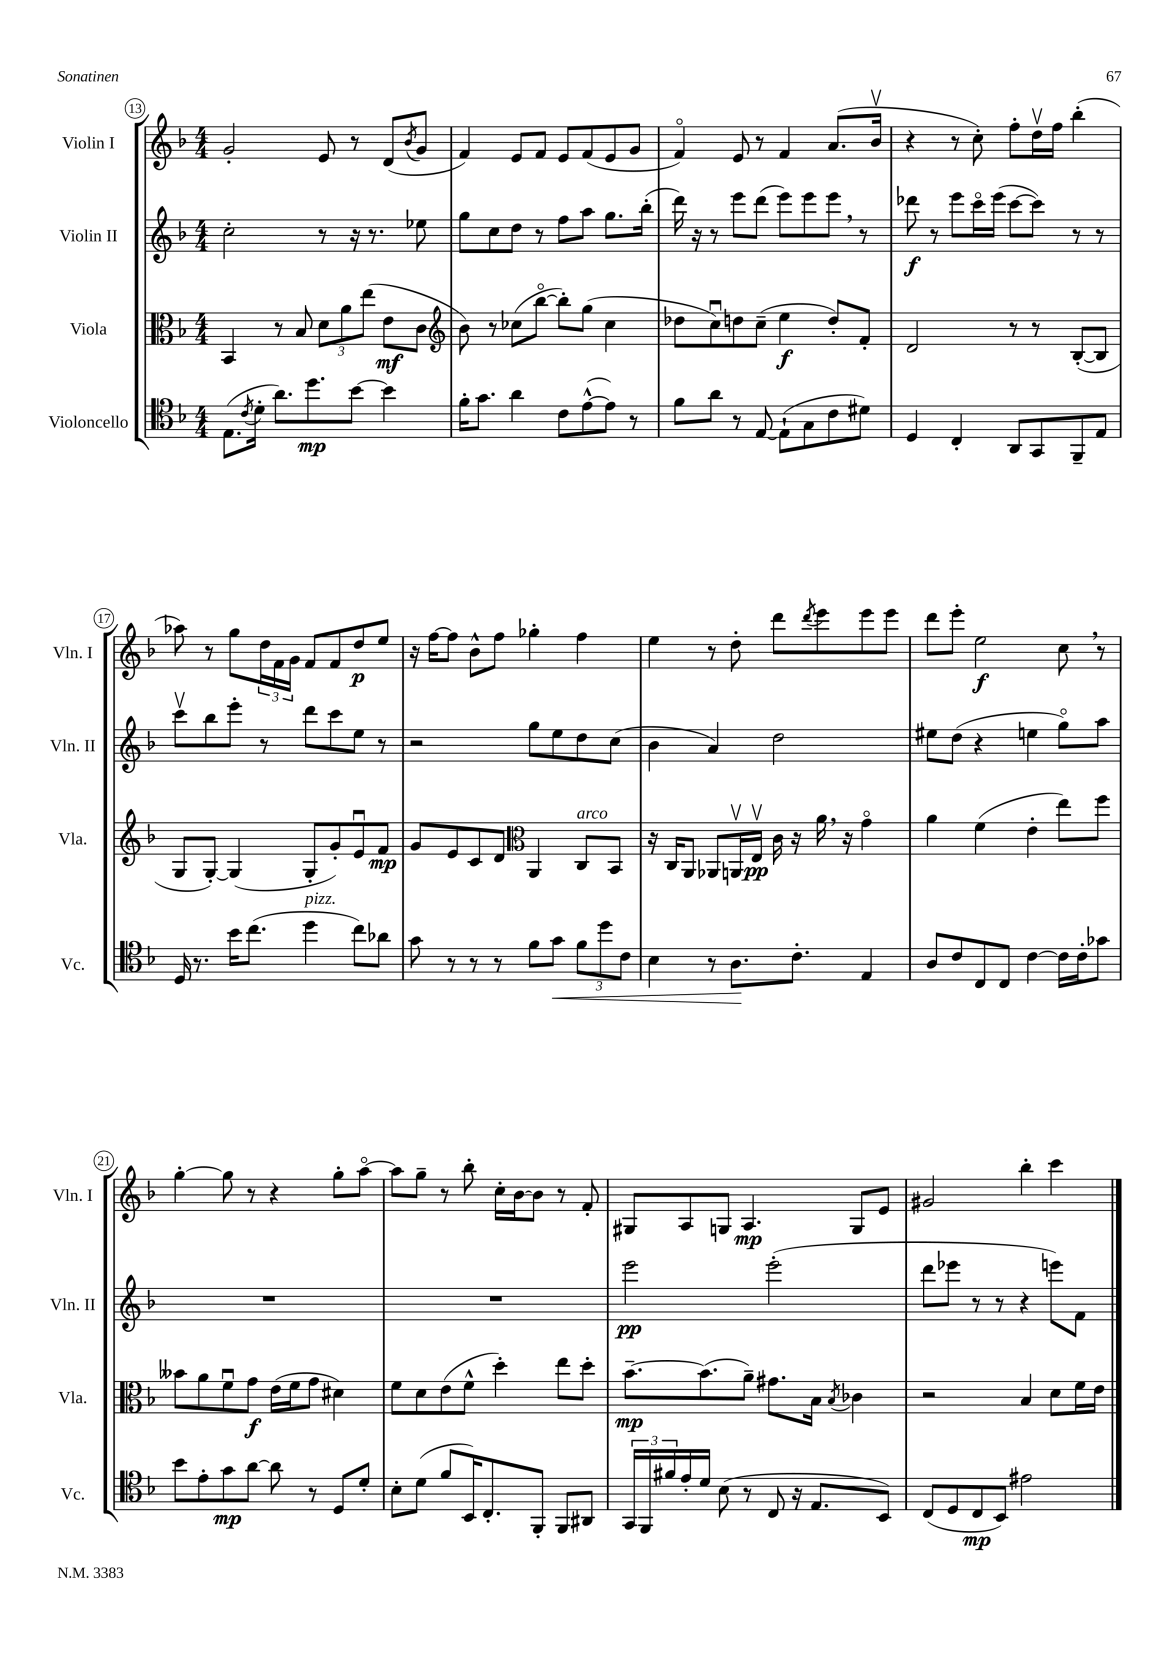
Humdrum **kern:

**kern	**dynam	**kern	**dynam	**kern	**dynam	**kern	**dynam
*part4	*part4	*part3	*part3	*part2	*part2	*part1	*part1
*staff4	*staff4	*staff3	*staff3	*staff2	*staff2	*staff1	*staff1
*I"Violoncello	*	*I"Viola	*	*I"Violin II	*	*I"Violin I	*
*I'Vc.	*	*I'Vla.	*	*I'Vln. II	*	*I'Vln. I	*
*clefC4	*	*clefC3	*	*clefG2	*	*clefG2	*
*k[b-]	*	*k[b-]	*	*k[b-]	*	*k[b-]	*
*M4/4	*	*M4/4	*	*M4/4	*	*M4/4	*
=13	=13	=13	=13	=13	=13	=13	=13
(8.E\L	.	4BB-/	.	2cc'\	.	2g'/	.
8qc/	.	.	.	.	.	.	.
16d'\Jk	.	.	.	.	.	.	.
8.a\L)	.	8r	.	.	.	.	.
.	.	8B-/	.	.	.	.	.
8.dd\	mp	.	.	.	.	.	.
.	.	12d\L	.	8r	.	8e/	.
.	.	12a\	.	.	.	.	.
[8b-\J	.	.	.	16r	.	8r	.
.	.	(12ee\J	.	.	.	.	.
.	.	.	.	8.r	.	.	.
4b-\]	.	8e\L	mf	.	.	(8d/L	.
.	.	.	.	.	.	8qb-/	.
.	.	8c\J	.	8ee-X\	.	8g/J	.
=14	=14	=14	=14	=14	=14	=14	=14
*	*	*clefG2	*	*	*	*	*
16f'\KL	.	8b-\)	.	8gg\L	.	4f/)	.
8.g\J	.	.	.	.	.	.	.
.	.	8r	.	8cc\	.	.	.
4a\	.	(8cc-X\L	.	8dd\J	.	8e/L	.
.	.	[8bb-\J	.	8r	.	8f/J	.
8c\L	.	8bb-'\L])	.	8ff\L	.	8e/L	.
([8e^^\	.	(8gg\J	.	8aa\J	.	(8f/	.
8e\J])	.	4cc-\	.	8.gg\L	.	8e/	.
8r	.	.	.	.	.	8g/J	.
.	.	.	.	(16bb-'\Jk	.	.	.
=15	=15	=15	=15	=15	=15	=15	=15
8f\L	.	8dd-X\L	.	16ddd\)	.	4f/)	.
.	.	.	.	16r	.	.	.
8a\J	.	8ccu\)	.	8r	.	.	.
8r	.	8ddn\	.	8eee\L	.	8e/	.
[8E/	.	(8cc~\J	.	(8ddd\J	.	8r	.
(8E`\L]	.	4ee\	f	8eee\L)	.	4f/	.
8G\	.	.	.	8eee\	.	.	.
8c\	.	8dd'/L)	.	8eee,\J	.	(8.a/L	.
8d#X\J)	.	8f'/J	.	8r	.	.	.
.	.	.	.	.	.	16b-v/Jk	.
=16	=16	=16	=16	=16	=16	=16	=16
4D/	.	2d/	.	8ddd-X\	f	4r	.
.	.	.	.	8r	.	.	.
4C'/	.	.	.	8eee\L	.	8r	.
.	.	.	.	16ccc\L	.	8cc'\)	.
.	.	.	.	(16eee\JJ	.	.	.
8AA/L	.	8r	.	[8ccc\L	.	8ff'\L	.
8GG/	.	8r	.	8ccc\J])	.	16ddv\L	.
.	.	.	.	.	.	16ff\JJ	.
8FF~/	.	([8B-'/L	.	8r	.	(4bb-'\	.
8E/J	.	8B-/J]	.	8r	.	.	.
!!LO:LB:g=z
=17	=17	=17	=17	=17	=17	=17	=17
16D/	.	8G/L	.	8cccv\L	.	8aa-X\)	.
8.r	.	.	.	.	.	.	.
.	.	[8G'/J)	.	8bb-\	.	8r	.
16b-\KL	.	(4G/]	.	8eee'\J	.	8gg\L	.
(8.cc\J	.	.	.	.	.	.	.
.	.	.	.	8r	.	24dd\L	.
.	.	.	.	.	.	24f\	.
.	.	.	.	.	.	24g\JJ	.
!LO:TX:a:i:t=pizz.	!	!	!	!	!	!	!
4dd\	.	8G'/L	.	8ddd\L	.	8f/L	.
.	.	8g'/)	.	8ccc\	.	8f/	.
8cc\L)	.	8eu/	.	8ee\J	.	8dd/	p
8a-X\J	.	8f/J	mp	8r	.	8ee/J	.
=18	=18	=18	=18	=18	=18	=18	=18
8g\	.	8g/L	.	2r	.	16r	.
.	.	.	.	.	.	[16ff\KL	.
8r	.	8e/	.	.	.	8ff\J]	.
8r	.	8c/	.	.	.	8b-^^\L	.
8r	.	8d/J	.	.	.	8ff\J	.
*	*	*clefC3	*	*	*	*	*
8f\L	.	4AA/	.	8gg\L	.	4gg-X'\	.
!	!LO:HP:b	!	!	!	!	!	!
8g\J	<	.	.	8ee\	.	.	.
!	!	!LO:TX:a:i:t=arco	!	!	!	!	!
12f\L	.	8C/L	.	8dd\	.	4ff\	.
12dd\	.	.	.	.	.	.	.
.	.	8BB-/J	.	(8cc\J	.	.	.
12c\J	.	.	.	.	.	.	.
=19	=19	=19	=19	=19	=19	=19	=19
4B-\	.	16r	.	4b-\	.	4ee\	.
.	.	16C/KL	.	.	.	.	.
.	.	8AA/J	.	.	.	.	.
8r	.	8AA-X/L	.	4a/)	.	8r	.
8.A\L	.	16AAnv/L	.	.	.	8dd'\	.
.	.	16Ev/JJ	pp	.	.	.	.
.	.	16c\	.	2dd\	.	8ddd\L	.
8.c'\J	[	16r	.	.	.	.	.
.	.	.	.	.	.	8qddd/	.
.	.	16a,\	.	.	.	8eee\	.
.	.	16r	.	.	.	.	.
4E/	.	4g\	.	.	.	8eee\	.
.	.	.	.	.	.	8eee\J	.
=20	=20	=20	=20	=20	=20	=20	=20
8A/L	.	4a\	.	8ee#X\L	.	8ddd\L	.
8c/	.	.	.	(8dd\J	.	8eee'\J	.
8C/	.	(4f\	.	4r	.	2ee\	f
8C/J	.	.	.	.	.	.	.
[4c\	.	4e'\	.	4een\	.	.	.
16c\LL]	.	8ee\L)	.	8gg\L)	.	8cc,\	.
16c'\J	.	.	.	.	.	.	.
8g-X\J	.	8ff\J	.	8aa\J	.	8r	.
!!LO:LB:g=z
=21	=21	=21	=21	=21	=21	=21	=21
8b-\L	.	8b--X\L	.	1r	.	[4gg'\	.
8e'\	.	8a\	.	.	.	.	.
8g\	mp	8fu\	.	.	.	8gg\]	.
[8a\J	.	8g\J	f	.	.	8r	.
8a\]	.	(16e\LL	.	.	.	4r	.
.	.	16f\J	.	.	.	.	.
8r	.	8g\J	.	.	.	.	.
8D/L	.	4d#X\)	.	.	.	8gg'\L	.
8d'/J	.	.	.	.	.	[8aa\J	.
=22	=22	=22	=22	=22	=22	=22	=22
8B-'\L	.	8f\L	.	1r	.	8aa\L]	.
(8d\J	.	8d\	.	.	.	8gg~\J	.
8f/L	.	(8e\	.	.	.	8r	.
16BB-/K)	.	8f^^\J	.	.	.	8bb-'\	.
8.C'/	.	.	.	.	.	.	.
.	.	4dd'\)	.	.	.	16cc'\LL	.
.	.	.	.	.	.	[16b-\J	.
8FF'/J	.	.	.	.	.	8b-\J]	.
8FF/L	.	8ee\L	.	.	.	8r	.
8AA#X/J	.	8dd'\J	.	.	.	8f'/	.
=23	=23	=23	=23	=23	=23	=23	=23
24GG/LL	.	[8.b-~\L	mp	2eee\	pp	8G#X/L	.
24FF/	.	.	.	.	.	.	.
24f#X/	.	.	.	.	.	.	.
16e'/	.	.	.	.	.	8A/	.
16d/JJ	.	(8.b-\]	.	.	.	.	.
(8B-\	.	.	.	.	.	8Gn/J	.
8r	.	8a~\J)	.	.	.	4.A/	mp
8C/	.	8.g#X\L	.	(2eee'\	.	.	.
16r	.	.	.	.	.	.	.
8.E/L	.	16B-\Jk	.	.	.	.	.
.	.	8qB-/	.	.	.	.	.
.	.	4c-X\	.	.	.	8G/L	.
8BB-/J)	.	.	.	.	.	8e/J	.
=24	=24	=24	=24	=24	=24	=24	=24
(8C/L	.	2r	.	8ddd\L	.	2g#X/	.
8D/	.	.	.	8eee-X\J	.	.	.
8C/	mp	.	.	8r	.	.	.
8BB-/J)	.	.	.	8r	.	.	.
2e#X\	.	4B-/	.	4r	.	4bb-'\	.
.	.	8d\L	.	8eeen\L)	.	4ccc\	.
.	.	16f\L	.	8f\J	.	.	.
.	.	16e\JJ	.	.	.	.	.
==	==	==	==	==	==	==	==
*-	*-	*-	*-	*-	*-	*-	*-
